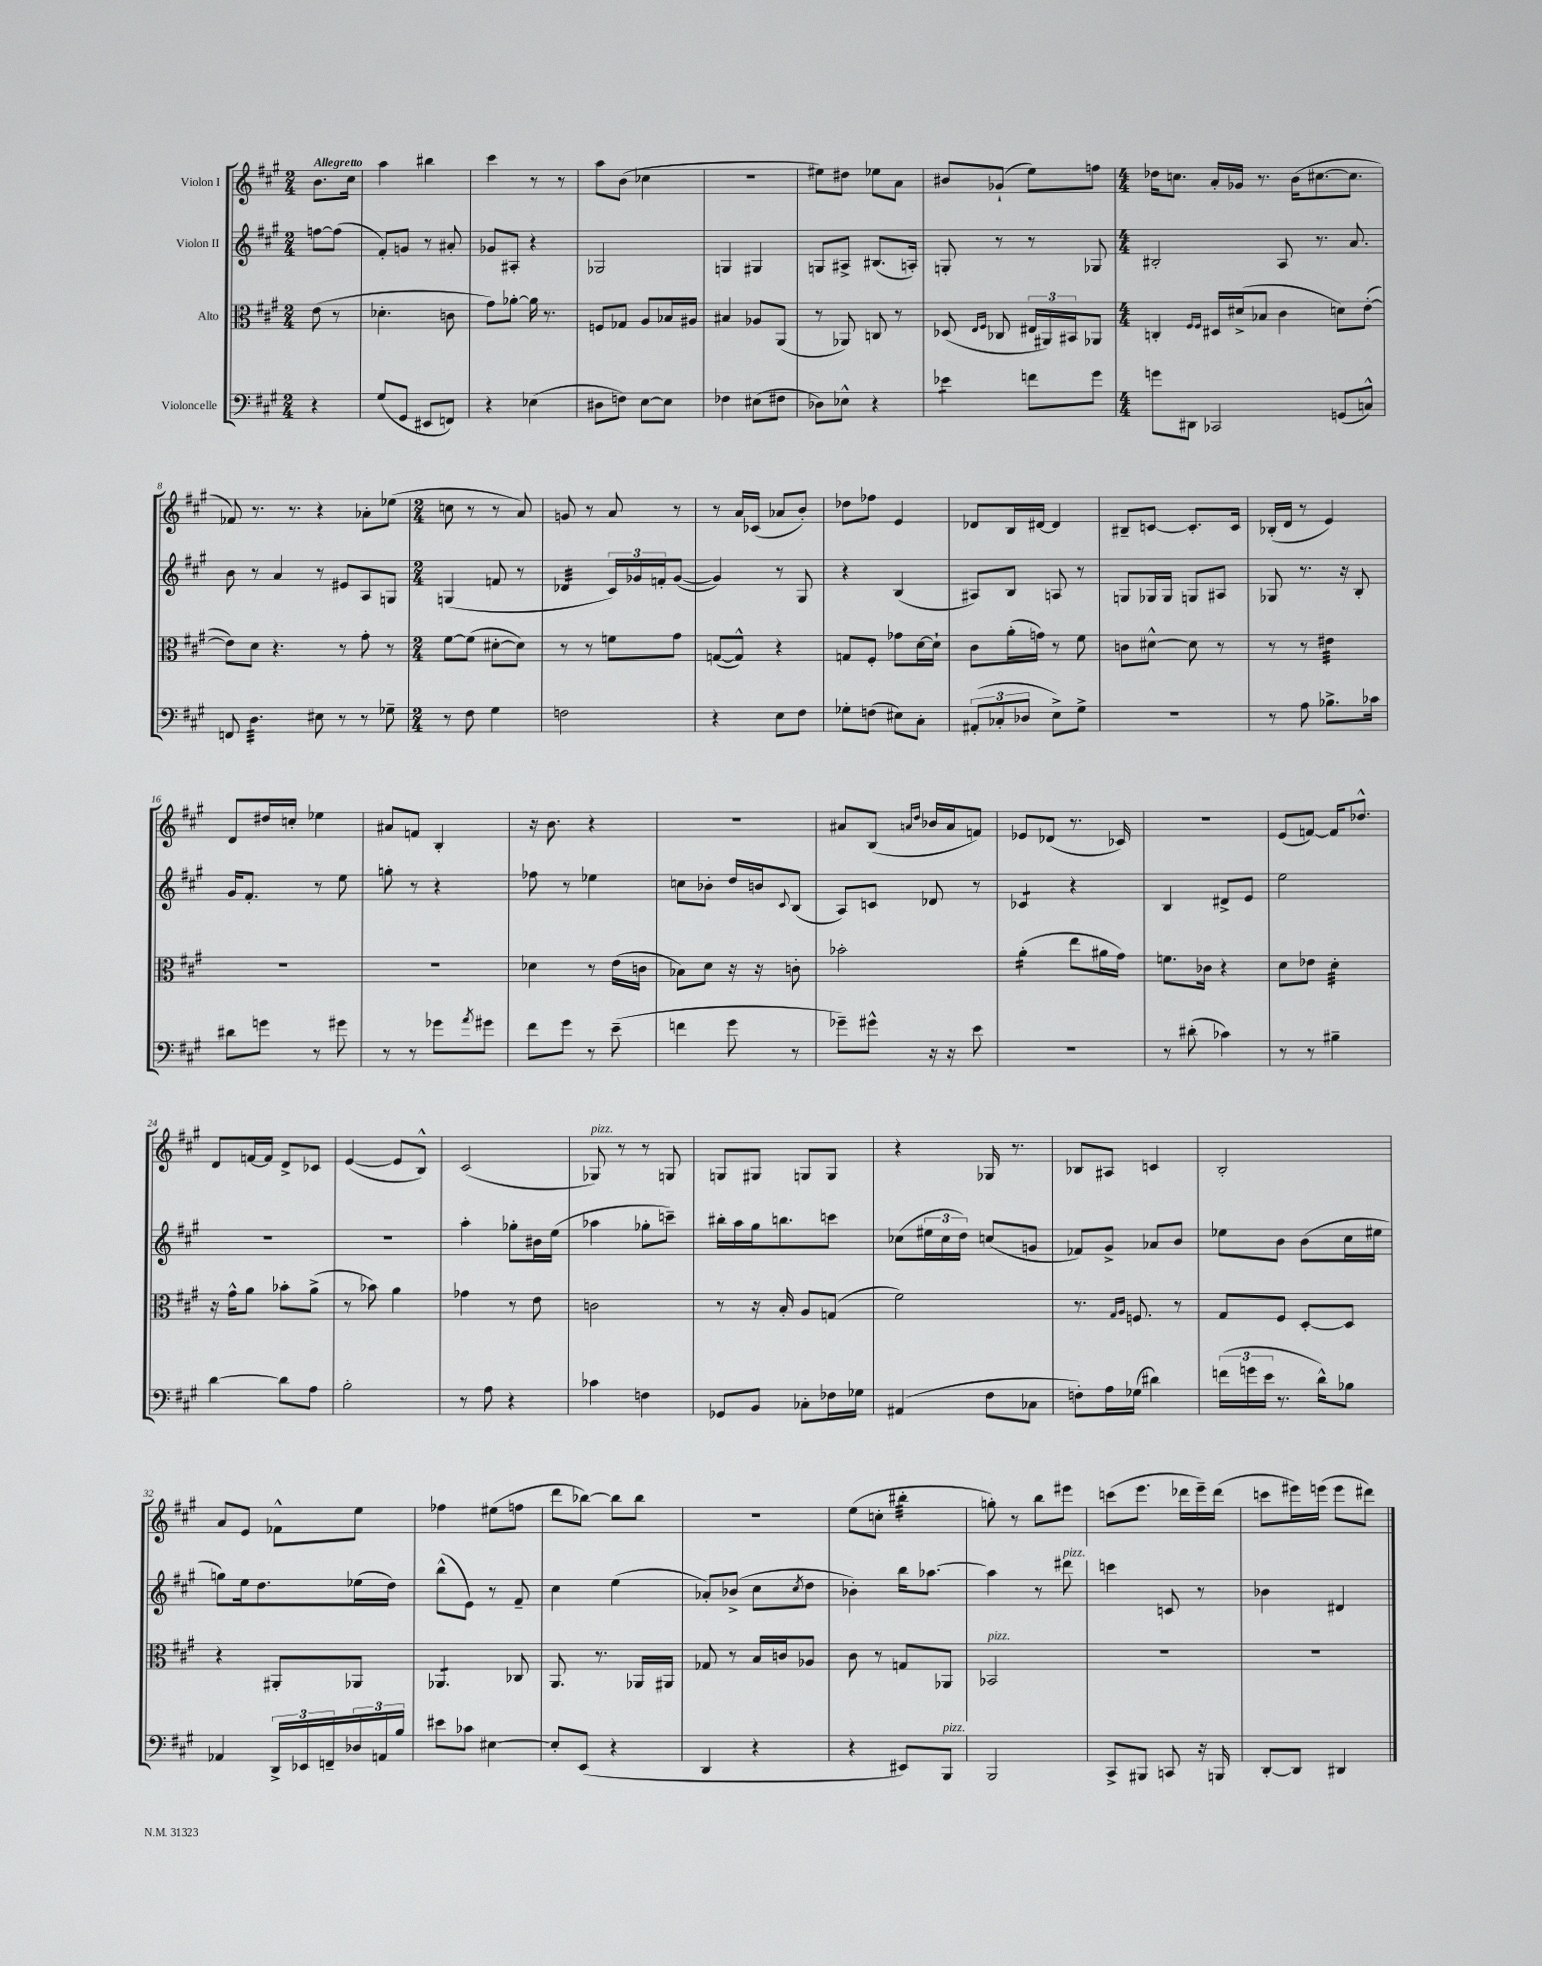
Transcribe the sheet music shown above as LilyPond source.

<<
\new StaffGroup <<
\new Staff = "s0" \with { instrumentName = "Violon I" } {
    \clef treble \key a \major \numericTimeSignature \time 2/4 \partial 4 \tempo "Allegretto"
    b'8. cis''16 |
    a''4 bis''4 |
    cis'''4 r8 r8 |
    a''8 b'8( ces''4 |
    R2 |
    eis''8) dis''8 ees''8 a'8 |
    bis'8 ges'8-!( e''8) f''8 |
    \numericTimeSignature \time 4/4 des''16 c''8. a'16-. ges'16 r8. b'16( cis''8.~ cis''8. |
    fes'8) r8. r8. r4 aes'8-. ees''8( |
    \numericTimeSignature \time 2/4 c''8 r8 r8 a'8) |
    g'8 r8 a'8 r8 |
    r8 a'16 ces'16( aes'8 b'8-.) |
    des''8 fes''8 e'4 |
    des'8 b16 dis'16~ dis'4 |
    bis8-- c'8~ c'8.-. c'16 |
    bes16-.( d'16 r8 e'4) |
    d'8 dis''16 c''16-. ees''4 |
    ais'8 f'8 b4-. |
    r16 b'8. r4 |
    r2 |
    ais'8 b8( \grace { a'16 d''16 } bes'16 a'16 f'8) |
    ees'8 des'8( r8. ces'16) |
    r2 |
    e'8( f'8~) f'16 des''8.-^ |
    d'8 f'16~ f'16 d'8-> ces'8 |
    e'4~( e'8 b8-^) |
    cis'2( |
    ges8^\markup { \italic "pizz." }) r8 r8 g8 |
    g8 gis8 g8 g8 |
    r4 ges16 r8. |
    bes8 ais8 c'4 |
    b2-. |
    a'8 e'8 fes'8-^ e''8 |
    fes''4 eis''8( f''8 |
    d'''8 bes''8~) bes''8 bes''8 |
    r2 |
    e''8( c''8-. bis''4:32-. |
    g''8-.) r8 b''8 eis'''8 |
    c'''8( e'''8. des'''16 e'''16--) des'''16( |
    c'''8 eis'''16) e'''16( e'''8 dis'''8) \bar "|." |
}
\new Staff = "s1" \with { instrumentName = "Violon II" } {
    \clef treble \key a \major \numericTimeSignature \time 2/4 \partial 4
    f''8~ f''8( |
    fis'8-.) g'8 r8 ais'8-. |
    ges'8 ais8-. r4 |
    ges2 |
    g4 gis4 |
    g8 ais8-> bis8.( a16-.) |
    g8-. r8 r8 ges8 |
    \numericTimeSignature \time 4/4 bis2-. a8 r8. a'8. |
    b'8 r8 a'4 r8 eis'8 a8 g8 |
    \numericTimeSignature \time 2/4 g4( f'8 r8 |
    des'4:32 \tuplet 3/2 { cis'16) ges'16 f'16-. } ges'8~( |
    ges'4) r8 gis8 |
    r4 b4( |
    ais8) b8 a8 r8 |
    g8 ges16 ges16 g8 ais8 |
    ges8 r8. r16 b8-. |
    gis'16 fis'8.-. r8 e''8 |
    g''8-. r8 r4 |
    fes''8 r8 ees''4 |
    c''8 bes'8-. d''16 b'16 \appoggiatura { cis'8 } b8( |
    a8) c'8 des'8 r8 |
    ces'4:8 r4 |
    b4 dis'8-> e'8 |
    e''2 |
    R2 |
    R2 |
    a''4-. ges''8-. bis'16 e''16( |
    aes''4 ges''8-. c'''8--) |
    bis''16-. a''16 gis''16 b''8. c'''8 |
    ces''8( \tuplet 3/2 { eis''16 ces''16 d''16) } c''8( g'8 |
    fes'8) gis'8-> aes'8 b'8 |
    ees''8 b'8 b'8( cis''16 eis''16 |
    g''8) e''16 d''8. ees''16( d''16) |
    b''8-^( e'8) r8 fis'8-- |
    cis''4 e''4( |
    aes'8-.) bes'8->( cis''8 \acciaccatura { cis''8 } d''8 |
    bes'4-.) b''16 aes''8.~ |
    aes''4 r8 dis'''8^\markup { \italic "pizz." } |
    c'''4 c'8 r8 |
    bes'4 dis'4 \bar "|." |
}
\new Staff = "s2" \with { instrumentName = "Alto" } {
    \clef alto \key a \major \numericTimeSignature \time 2/4 \partial 4
    e'8( r8 |
    des'4.-. c'8 |
    gis'8) aes'8~-. aes'16 r8. |
    f8 ges8 a8 bes16 ais16 |
    bis4 aes8 a,8( |
    r8 aes,8) c8 r8 |
    des8( \grace { e16 fis16 } ces8 \tuplet 3/2 { eis16 ais,16) bis,16 } aes,8 |
    \numericTimeSignature \time 4/4 c4-. \grace { fis16 fis16 } dis16 dis'16->( bes8 cis'4 d'8) e'8~-.( |
    e'8) d'8 r4. r8 gis'8-. r8 |
    \numericTimeSignature \time 2/4 fis'8~ fis'8( dis'8~-. dis'8) |
    r8 r8 f'8 gis'8 |
    g8~( g8-^) r4 |
    g8 fis8-. ges'8 d'16~ d'16-! |
    cis'8 a'16-.( g'16) r8 fis'8 |
    c'8 dis'8~-^ dis'8 r8 |
    r8 r8 eis'4:32 |
    R2 |
    R2 |
    des'4 r8 e'16( c'16 |
    bes8) d'8 r16 r16 c'8-. |
    bes'2-. |
    a'4:16-.( e''8 ais'16 gis'16) |
    f'8. ces'16 r4 |
    d'8 ees'8 d'4:32-. |
    r16 gis'16-^ a'8 bes'8-. a'8->( |
    r8 bes'8) a'4 |
    ges'4 r8 e'8 |
    c'2 |
    r8 r16 b16-. a8 g8( |
    fis'2) |
    r8. \grace { gis16 a16 } f8. r8 |
    gis8 fis8 d8~-. d8 |
    r4 ais,8-. aes,8 |
    aes,4.:8 ces8 |
    a,8. r8. aes,16 ais,16 |
    ges8 r8 b16 c'16 aes8 |
    cis'8 r8 g8 aes,8 |
    bes,2^\markup { \italic "pizz." } |
    R2 |
    R2 \bar "|." |
}
\new Staff = "s3" \with { instrumentName = "Violoncelle" } {
    \clef bass \key a \major \numericTimeSignature \time 2/4 \partial 4
    r4 |
    gis8( gis,8 eis,8 f,8) |
    r4 ees4( |
    dis8 f8) e8~ e8 |
    fes4 eis8( fis8 |
    des8) ees8-^ r4 |
    ees'4:8 f'8 gis'8 |
    \numericTimeSignature \time 4/4 g'8 dis,8 ces,2 g,8( c8-^) |
    f,8 d4.:32 eis8 r8 r8 ges8-- |
    \numericTimeSignature \time 2/4 r8 fis8 gis4 |
    f2 |
    r4 e8 fis8 |
    ges8-. f8( eis8) cis8-. |
    \tuplet 3/2 { ais,8-.( ces8-. des8 } e8->) gis8-> |
    R2 |
    r8 a8 bes8.-> ces'16 |
    dis'8 g'8 r8 gis'8 |
    r8 r8 ges'8 \acciaccatura { a'8 } gis'8 |
    fis'8 gis'8 r8 e'8--( |
    f'4 gis'8 r8 |
    ges'8--) gis'8-^ r16 r16 e'8 |
    r2 |
    r8 dis'8-.( ces'4) |
    r8 r8 bis4-- |
    d'4~ d'8 a8 |
    b2-. |
    r8 a8 r4 |
    ces'4 f4 |
    ges,8 b,8 ces8-. fes16 ges16 |
    ais,4( fis8 ces8 |
    f8-.) a16 ges16( dis'4) |
    \tuplet 3/2 { f'16( g'16 e'16 } r8. d'16-^) bes8 |
    aes,4 \tuplet 3/2 { d,16-> ees,16 f,16-- } \tuplet 3/2 { des16 a,16 b16 } |
    eis'8 ces'8 eis4~ |
    eis8-. e,8( r4 |
    d,4 r4 |
    r4 eis,8) b,,8^\markup { \italic "pizz." } |
    b,,2 |
    cis,8-> bis,,8 c,8 r16 b,,16 |
    d,8~-. d,8 dis,4 \bar "|." |
}
>>
>>
